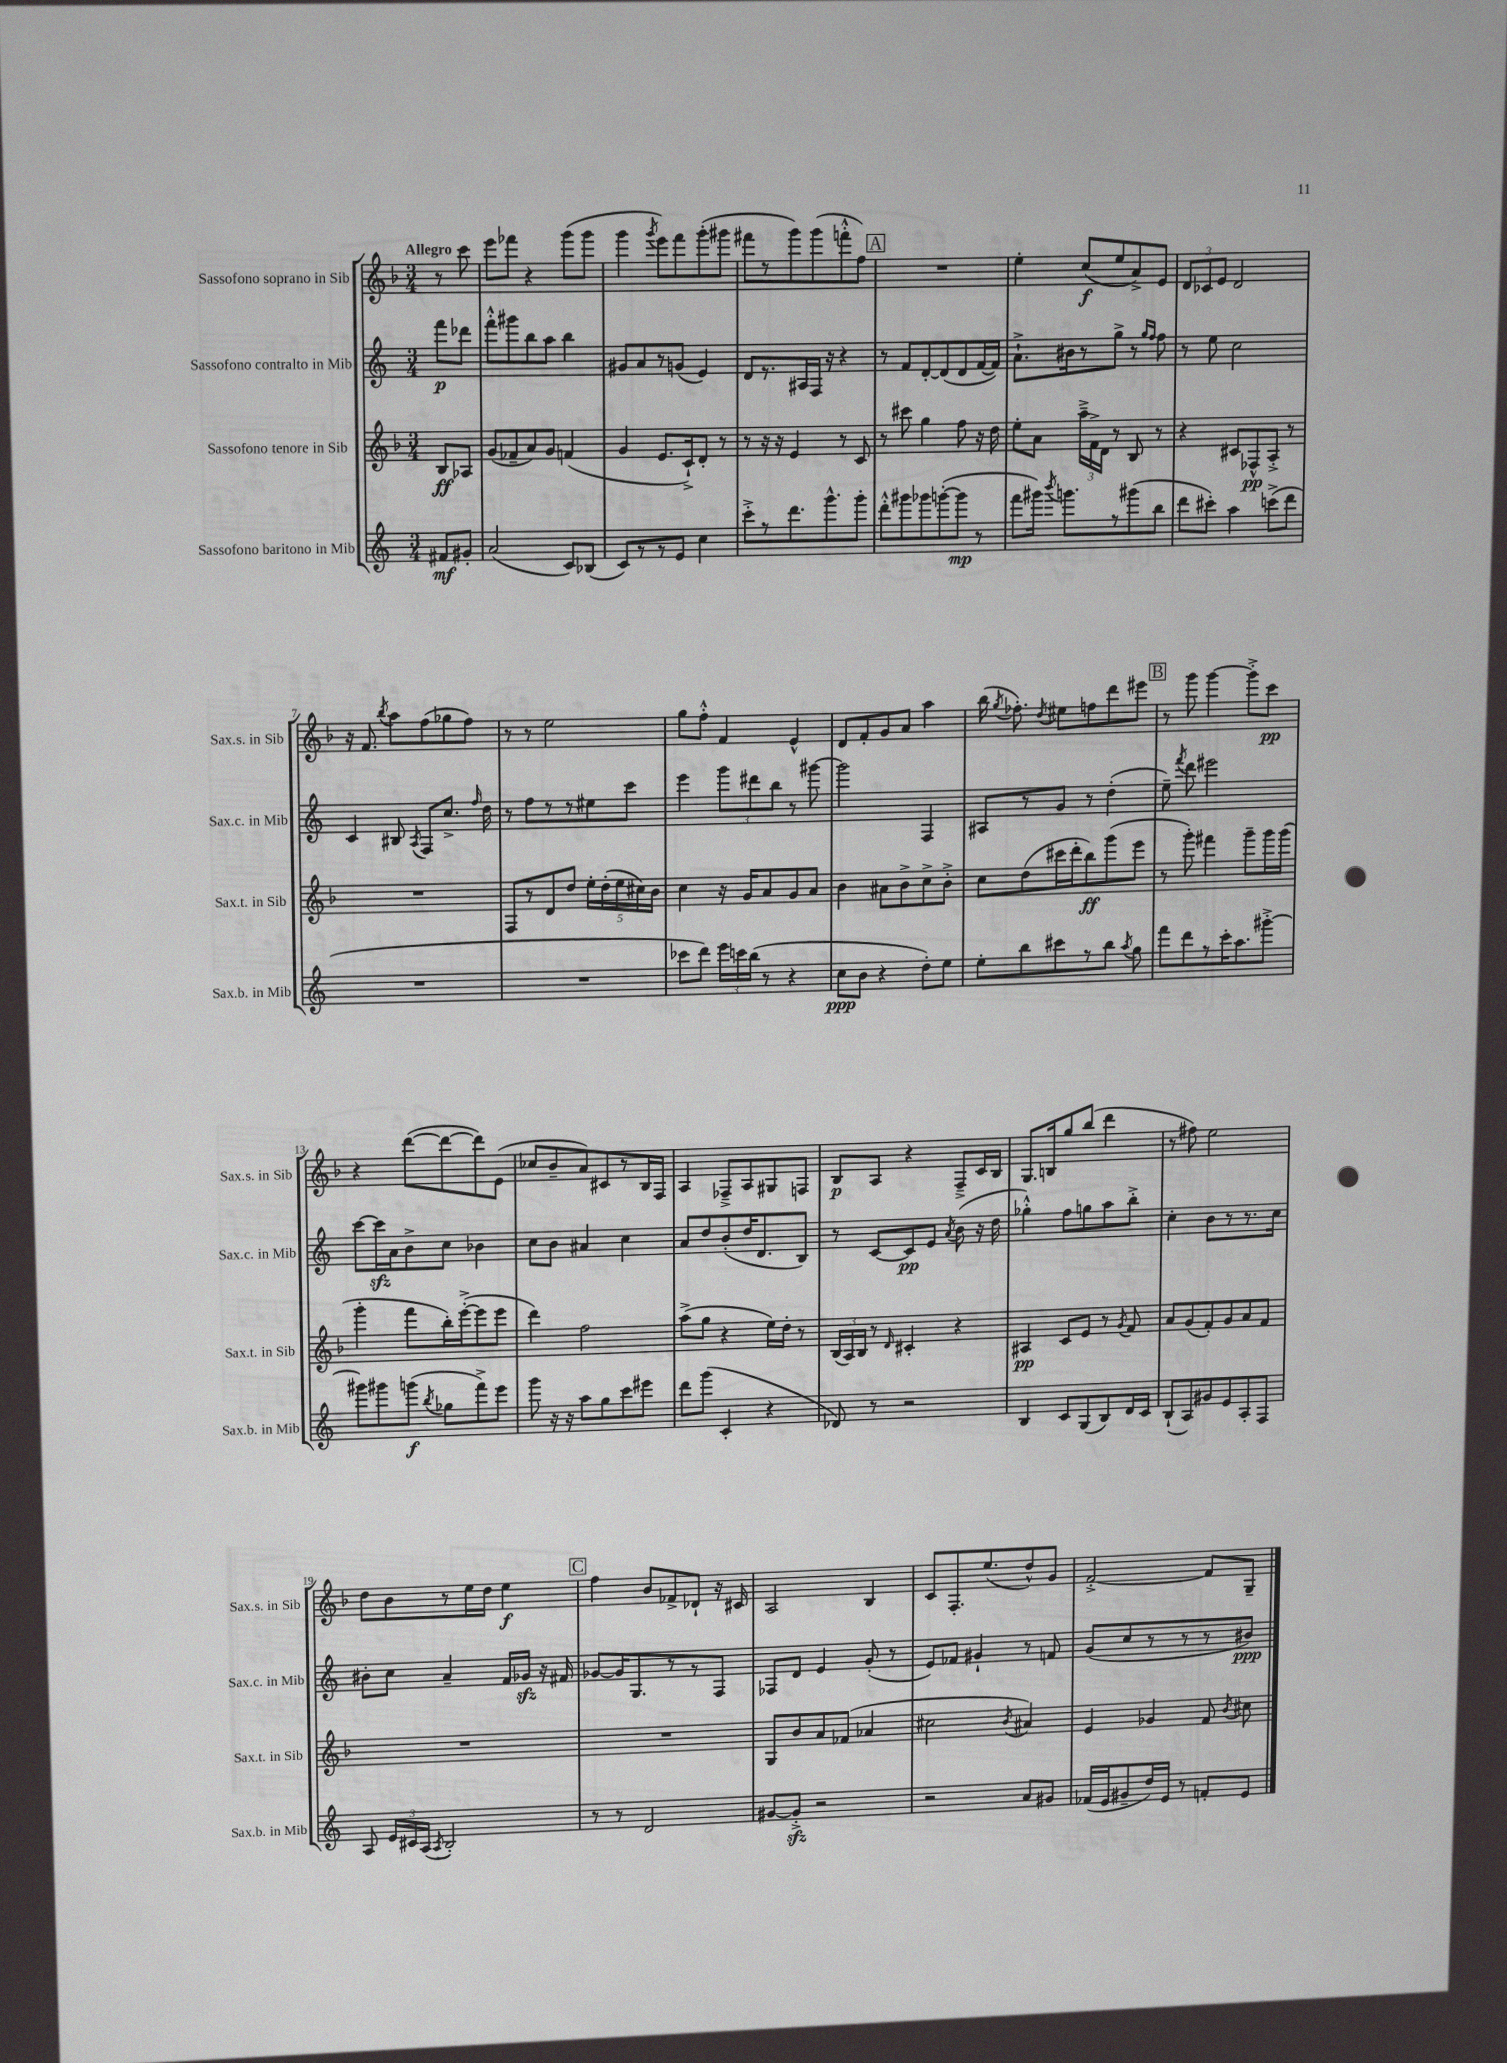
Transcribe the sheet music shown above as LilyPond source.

<<
\new StaffGroup <<
\new Staff = "s0" \with { instrumentName = "Sassofono soprano in Sib" shortInstrumentName = "Sax.s. in Sib" } {
    \clef treble \key f \major \numericTimeSignature \time 3/4 \partial 4 \tempo "Allegro"
    \autoBeamOff r8 c'''8 |
    e'''8[ fes'''8] r4 g'''8[( g'''8] |
    g'''4 \acciaccatura { g'''8 } e'''8[) f'''8 g'''8-.( gis'''8] |
    fis'''8[ r8 g'''8) g'''8( f'''8-.-^ f''8]) |
    \mark \markup { \box "A" } R2. |
    e''4-. c''8[\f( e''8 a'8->) e'8] |
    \tuplet 3/2 { d'8[ ces'8 e'8] } d'2 |
    r16 f'8. \acciaccatura { bes''8 } a''8[ f''8( ges''8 f''8]) |
    r8 r8 e''2 |
    g''8[ f''8]-.-^ f'4 e'4-^ |
    d'8[ f'8-. g'8 a'8] a''4 |
    bes''16( \acciaccatura { g''8 } fes''8.-.) \acciaccatura { d''8 } eis''8[ f''8 d'''8 eis'''8] |
    \mark \markup { \box "B" } r8 g'''8 g'''4~ g'''8[-.-> c'''8]\pp |
    r4 d'''8[~( d'''8~ d'''8) e'8]( |
    ces''8[ bes'8-- a'8) cis'8 r8 bes16 f16] |
    a4 fes8[---> a8 gis8 f8] |
    bes8[\p a8] r4 f8[---> c'16 bes16] |
    g8.[ b16 g''8 bes''8]( d'''4 |
    r8 fis''8) e''2 |
    d''8[ bes'8 r8 e''16 d''16] e''4\f |
    \mark \markup { \box "C" } f''4 bes'8[ fes'8-> des'8]-! r16 cis'16 |
    a2 bes4 |
    c'8[ f8.-. e''8.( d''8-^) g'8] |
    f'2~-.-> f'8[ g8]-- \bar "|." |
}
\new Staff = "s1" \with { instrumentName = "Sassofono contralto in Mib" shortInstrumentName = "Sax.c. in Mib" } {
    \clef treble \key c \major \numericTimeSignature \time 3/4 \partial 4
    \autoBeamOff f'''8[\p des'''8] |
    f'''8[-.-^ gis'''8 b''8 a''8] b''4 |
    gis'8[ a'8 r8 g'8]( e'4) |
    d'8[ r8. ais16 f16] r16 r4 |
    \mark \markup { \box "A" } r8 f'8[ d'8~-. d'8( d'8 f'16~ f'16]) |
    a'8.[-!-> bis'16 r8 g''8]-> r8 \grace { g''16[ f''16] } f''8 |
    r8 e''8 c''2 |
    c'4 bis8 \acciaccatura { a8 } f8[ c''8.]-> \grace { f''16 } d''16 |
    r8 f''8[ r8 r8 eis''8 c'''8] |
    e'''4 \tuplet 3/2 { g'''8[ dis'''8 b''8] } r8 gis'''8~ |
    gis'''2 f4 |
    ais8[ r8 g'8] r8 d''4-.( |
    \mark \markup { \box "B" } e''8--) \acciaccatura { f'''8 } d'''8 eis'''2 |
    c'''8[~ c'''16\sfz a'16 b'8-> c''8] bes'4 |
    c''8[ b'8] ais'4 c''4 |
    a'8[ d''8 b'8-.( d''16 d'8. b8]) |
    r8 c'8[~ c'8\pp e'8] \acciaccatura { a'8 } b'8( r16 d''16 |
    ges''4-.-^) f''8[ g''8 a''8 b''8]-.-> |
    c''4-. b'8[ r8 r8. c''16] |
    bis'8[-. c''8] a'4-- f'16[ ges'16]\sfz r16 fis'16 |
    \mark \markup { \box "C" } ges'8[~ ges'16 g8. r8 r8 f8] |
    fes8[ d'8] e'4 g'8-.( r8 |
    e'8[) fes'8] gis'4-! r8 f'8 |
    g'8[( c''8 r8 r8 r8 bis'8]\ppp) \bar "|." |
}
\new Staff = "s2" \with { instrumentName = "Sassofono tenore in Sib" shortInstrumentName = "Sax.t. in Sib" } {
    \clef treble \key f \major \numericTimeSignature \time 3/4 \partial 4
    \autoBeamOff bes8[\ff aes8] |
    g'8[( fes'8-- a'8) g'8] f'4( |
    g'4 e'8.[ c'16-!->) d'8]-. r8 |
    r8 r16 r16 e'4 r8 c'8 |
    \mark \markup { \box "A" } r8 cis'''8 g''4 f''8 r16 d''16 |
    e''8[-. a'8] \tuplet 3/2 { a''16[---> f'16-> d'16] } r8 bes8 r8 |
    r4 cis'8[ fes8-^\pp a8]-.-> r8 |
    R2. |
    f8[ r8 d'8 d''8] \tuplet 5/4 { e''16[-. d''16-.( e''16 cis''16) bes'16] } |
    c''4 r16 g'16[ a'8 g'8 a'8] |
    bes'4 ais'8[ bes'8-> c''8-> bes'8]-.-> |
    c''8[ d''8( cis'''16 d'''16-. bes''8\ff) g'''8( e'''8] |
    \mark \markup { \box "B" } r8 g'''8-.) fis'''4 g'''8[-- g'''16 g'''16]( |
    g'''4-. f'''8[ bes''16-.) e'''16~-.->( e'''8 e'''8] |
    d'''4) f''2 |
    a''8[->( g''8] r4 e''16[) d''16]-. r8 |
    \tuplet 3/2 { bes16[( a16) bes16] } r8 \grace { d'16 } cis'4-. r4 |
    ais4\pp c'8[ e'8] r8 \acciaccatura { g'8 } f'8 |
    a'8[ g'8( f'8-.) g'8 a'8 f'8] |
    R2. |
    \mark \markup { \box "C" } R2. |
    g8[ bes'8 a'8 fes'8]( aes'4 |
    cis''2 \acciaccatura { bes'8 } ais'4) |
    e'4 ges'4 f'8 \acciaccatura { bes'8 } cis''8 \bar "|." |
}
\new Staff = "s3" \with { instrumentName = "Sassofono baritono in Mib" shortInstrumentName = "Sax.b. in Mib" } {
    \clef treble \key c \major \numericTimeSignature \time 3/4 \partial 4
    \autoBeamOff fis'8[\mf gis'8]-. |
    a'2( c'8[) bes8]( |
    c'8[) r8 r8 e'8] c''4 |
    c'''8[-.-> r8 d'''8. g'''8.-^ g'''8]-. |
    \mark \markup { \box "A" } d'''8[-.-^ gis'''8 ges'''8 g'''8~-.( g'''8]\mp r8 |
    f'''8[ gis'''16]) \acciaccatura { b'''8 } g'''8.[ r8 gis'''8( b''8] |
    d'''8[ cis'''8]-.) a''4 c'''8[->( d'''8] |
    R2. |
    R2. |
    ces'''8[ d'''8]) \tuplet 3/2 { e'''16[ c'''16 b''16]( } r8 r4 |
    c''8[\ppp b'8] r4 d''8[-.) e''8] |
    e''8[-. b''8 cis'''8 r8 b''8] \acciaccatura { a''8 } g''8 |
    \mark \markup { \box "B" } f'''8[ d'''8 r8 c'''16-. a''8. gis'''8]~-.-> |
    gis'''8[ gis'''8 g'''8]\f( \acciaccatura { b''8 } ges''8[ f'''8->) e'''8] |
    g'''8 r16 r16 a''8[ g''8 c'''8 eis'''8] |
    d'''8[ g'''8]( c'4-. r4 |
    des'8) r8 r2 |
    b4 c'8[ g8( b8) d'16 c'16] |
    b8[-!( a8) gis'8 e'8 a8-. f8] |
    a8 \tuplet 3/2 { e'16[ cis'16 a16]( } \acciaccatura { a8 } b2-.) |
    \mark \markup { \box "C" } r8 r8 d'2 |
    gis'8[~ gis'8]-.->\sfz r2 |
    r2 a'8[ gis'8] |
    fes'16[( e'16 gis'8-- d''16) e'16] r8 f'8[-. e'8] \bar "|." |
}
>>
>>
